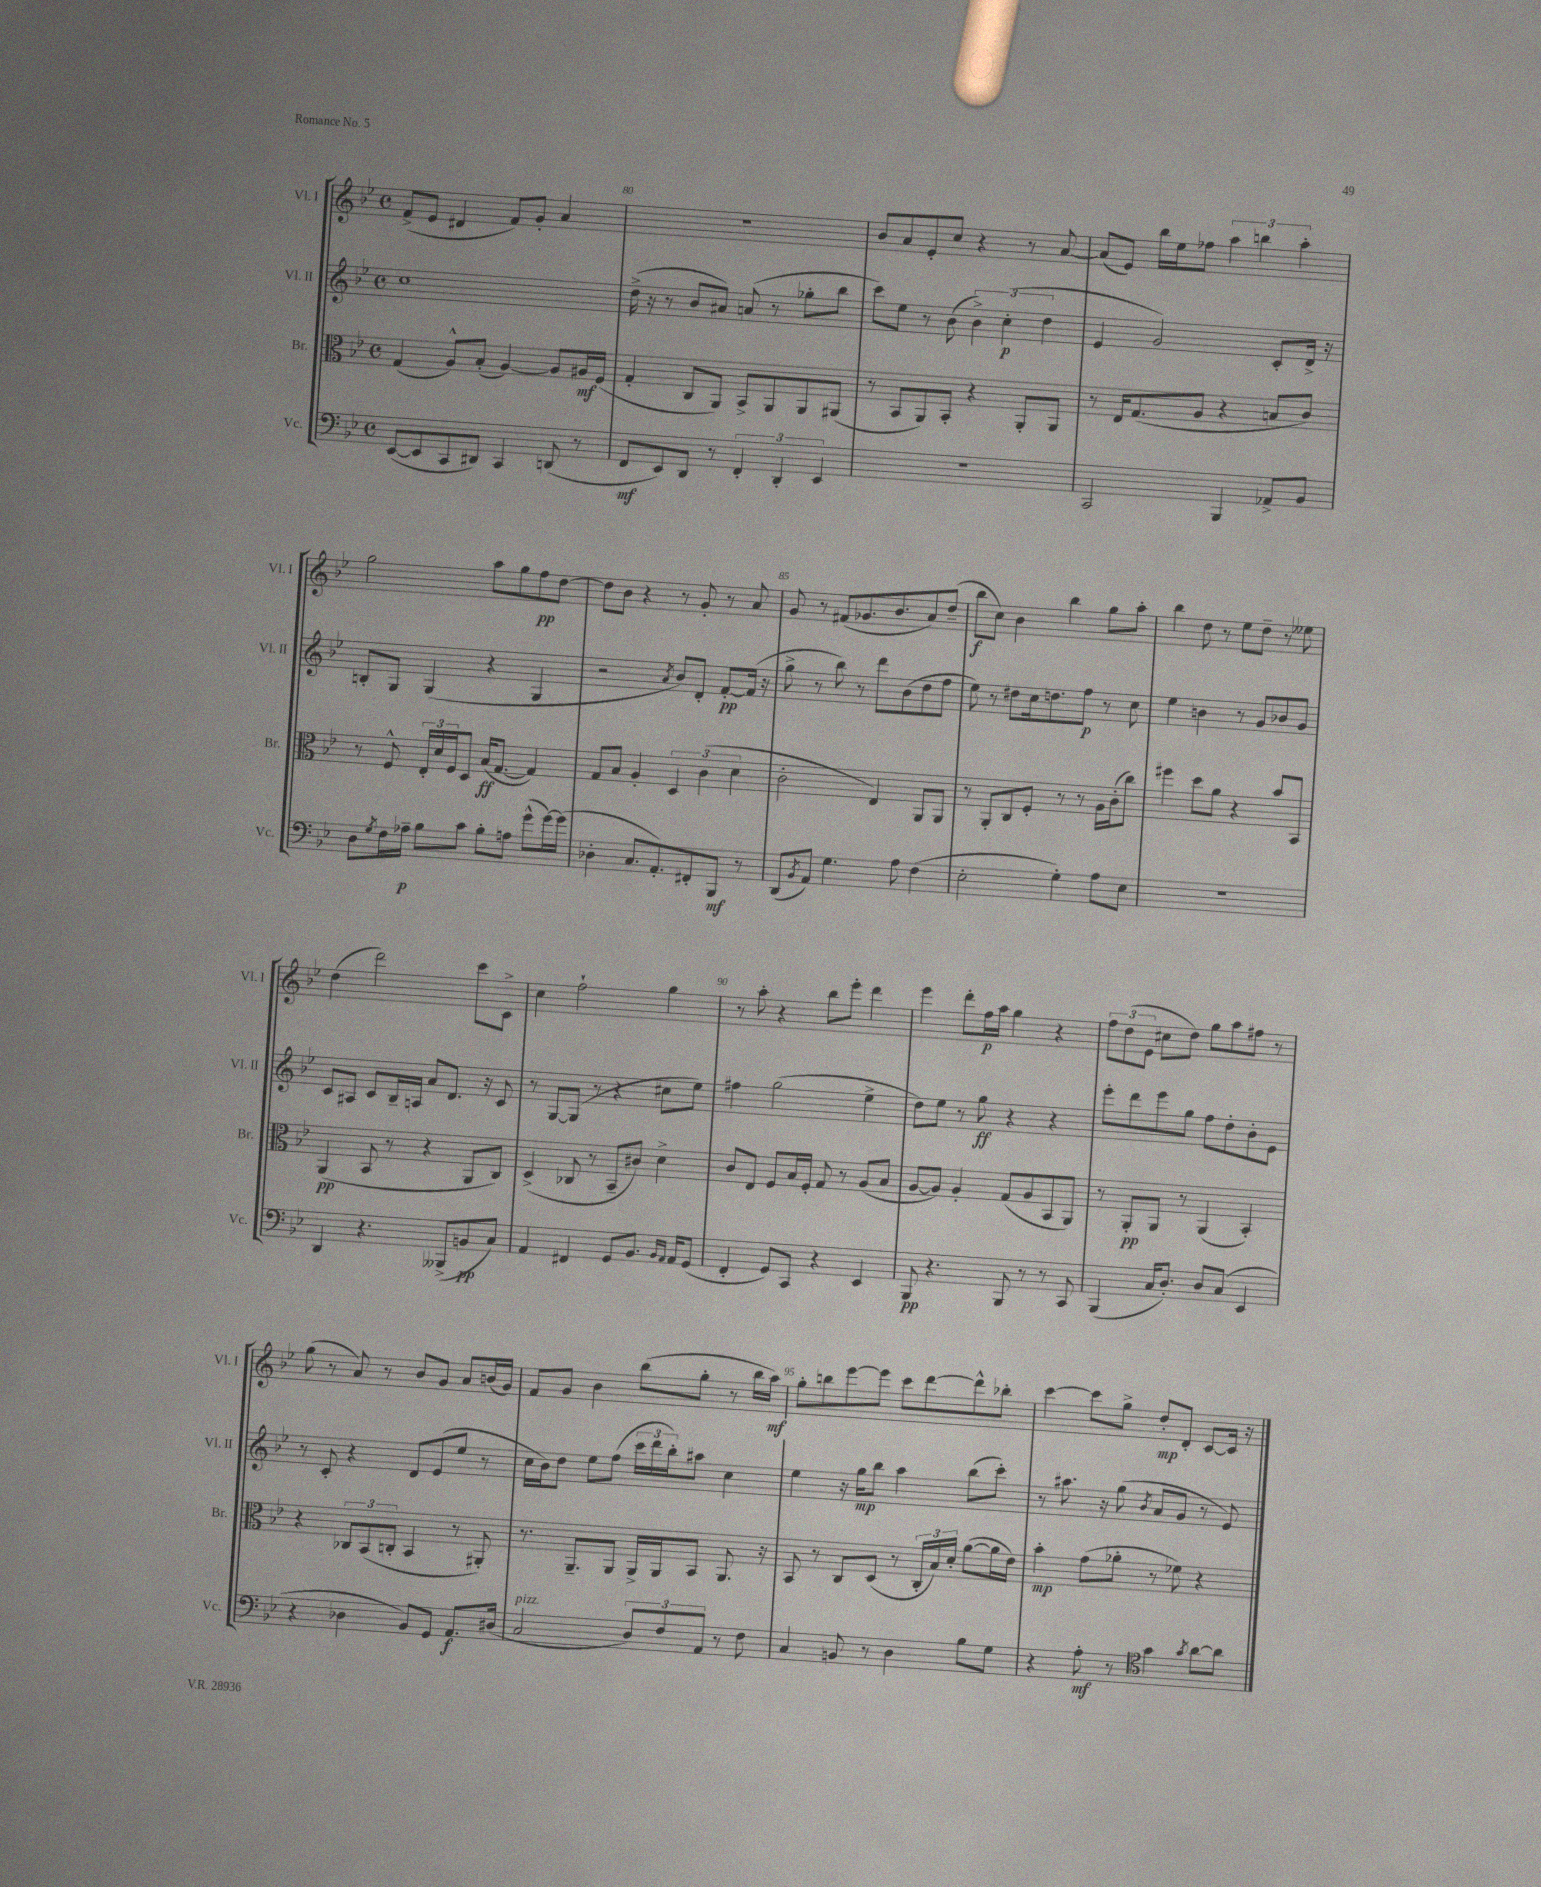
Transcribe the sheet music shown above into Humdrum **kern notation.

**kern	**dynam	**kern	**dynam	**kern	**dynam	**kern	**dynam
*part4	*part4	*part3	*part3	*part2	*part2	*part1	*part1
*staff4	*staff4	*staff3	*staff3	*staff2	*staff2	*staff1	*staff1
*I"Vc.	*	*I"Br.	*	*I"Vl. II	*	*I"Vl. I	*
*I'Vc.	*	*I'Br.	*	*I'Vl. II	*	*I'Vl. I	*
*clefF4	*	*clefC3	*	*clefG2	*	*clefG2	*
*k[b-e-]	*	*k[b-e-]	*	*k[b-e-]	*	*k[b-e-]	*
*M4/4	*	*M4/4	*	*M4/4	*	*M4/4	*
*met(c)	*	*met(c)	*	*met(c)	*	*met(c)	*
=79	=79	=79	=79	=79	=79	=79	=79
([8EE-/L	.	(4G/	.	1cc	.	(8f^/L	.
8EE-/]	.	.	.	.	.	8e-/J	.
8CC/	.	8A^^/L)	.	.	.	4d#X/	.
8DD#X/J)	.	(8B-'/J	.	.	.	.	.
4CC/	.	[4A/)	.	.	.	8f/L)	.
.	.	.	.	.	.	8g'/J	.
(8DDn/	.	8A/L]	.	.	.	4a/	.
8r	.	16A#X/L	mf	.	.	.	.
.	.	(16F/JJ	.	.	.	.	.
=80	=80	=80	=80	=80	=80	=80	=80
8FF/L	mf	4G'/	.	(16dd^\	.	1r	.
.	.	.	.	16r	.	.	.
8EE-/)	.	.	.	8r	.	.	.
8DD/J	.	8C/L	.	8b-/L	.	.	.
8r	.	8AA/J)	.	8a#X/J)	.	.	.
6FF'/	.	8BB-^/L	.	(8an/	.	.	.
.	.	8AA/	.	8r	.	.	.
6DD'/	.	.	.	.	.	.	.
.	.	8AA/	.	8gg-X'\L	.	.	.
6EE-/	.	.	.	.	.	.	.
.	.	(8AA#X/J	.	8bb-\J	.	.	.
=81	=81	=81	=81	=81	=81	=81	=81
1r	.	8r	.	8ccc\L)	.	8b-/L	.
.	.	8BB-/L	.	8ee-\J	.	8a/	.
.	.	8AA/)	.	8r	.	8e-'/	.
.	.	8BB-'/J	.	(8b-\	.	8cc/J	.
.	.	4r	.	6b-^\)	.	4r	.
.	.	.	.	(6cc'\	p	.	.
.	.	8AA'/L	.	.	.	8r	.
.	.	.	.	6dd\	.	.	.
.	.	8AA/J	.	.	.	[8a/	.
=82	=82	=82	=82	=82	=82	=82	=82
2CC/	.	8r	.	4e-/	.	(8a/L]	.
.	.	16E-/KL	.	.	.	8e-/J)	.
.	.	(8.G/	.	.	.	.	.
.	.	.	.	2g/)	.	16bb-\LL	.
.	.	.	.	.	.	16ee-\J	.
.	.	8A/J	.	.	.	8ff-X\J	.
4BBB-/	.	4r	.	.	.	6aa\	.
.	.	.	.	.	.	6bbn\	.
8AA-X^/L	.	8Bn/L	.	8c'/L	.	.	.
.	.	.	.	.	.	6aa'\	.
8BB-/J	.	8c/J)	.	16d^/Jk	.	.	.
.	.	.	.	16r	.	.	.
!!LO:LB:g=z
=83	=83	=83	=83	=83	=83	=83	=83
8D\L	.	8r	.	8Bn'/L	.	2gg\	.
8qG/	.	.	.	.	.	.	.
16F\L	.	8F^^/	.	8G/J	.	.	.
16A-X~\JJ	p	.	.	.	.	.	.
8B-\L	.	24E-'/LL	.	(4G/	.	.	.
.	.	24d/	.	.	.	.	.
.	.	24F/J	.	.	.	.	.
8c\J	.	8D/J	.	.	.	.	.
8B-'\L	.	(16B-/KL	ff	4r	.	8aa\L	.
.	.	[8.G/J	.	.	.	.	.
8An\J	.	.	.	.	.	8gg\	.
(8g^^\L	.	4G/])	.	4G/	.	8ff\	pp
[16g\L)	.	.	.	.	.	[8dd\J	.
(16g\JJ]	.	.	.	.	.	.	.
=84	=84	=84	=84	=84	=84	=84	=84
4D-X'\	.	8G/L	.	2r	.	8dd\L]	.
.	.	8B-/J	.	.	.	8b-\J	.
8.C/L	.	4A'/	.	.	.	4r	.
8.AA'/)	.	.	.	.	.	.	.
.	.	.	.	8qa/	.	.	.
.	.	6D/	.	8b-/L)	.	8r	.
8FF#X'/	.	.	.	8d'/J	.	8g'/	.
.	.	(6c\	.	.	.	.	.
8BBB-/J	mf	.	.	[8f'/L	pp	8r	.
.	.	6d\	.	.	.	.	.
8r	.	.	.	(16f/Jk]	.	8a/	.
.	.	.	.	16r	.	.	.
=85	=85	=85	=85	=85	=85	=85	=85
(8DD/L	.	2c'\	.	8gg^\	.	8g/	.
8qBB-/	.	.	.	.	.	.	.
8AA/J)	.	.	.	8r	.	8r	.
4.G\	.	.	.	8bb-\)	.	(8f#X/L	.
.	.	.	.	8r	.	8.g-X/	.
.	.	4E-/)	.	8ddd\L	.	.	.
.	.	.	.	.	.	8.b-/	.
8A\	.	.	.	(8b-\	.	.	.
(4F\	.	8AA/L	.	8dd\	.	8a/)	.
.	.	8AA/J	.	8ff\J	.	(8dd~/J	.
=86	=86	=86	=86	=86	=86	=86	=86
2E-'\	.	8r	.	8ee-\)	.	8bb-\L	f
.	.	8AA'/L	.	8r	.	8cc\J)	.
.	.	8C/	.	8dd#X\L	.	4b-\	.
.	.	8F'/J	.	16cc\k	.	.	.
.	.	.	.	8.ddn\	.	.	.
4G'\)	.	8r	.	.	.	4bb-\	.
.	.	8r	.	8ff\J	p	.	.
8A\L	.	16A\LL	.	8r	.	8gg\L	.
.	.	(16c'\J	.	.	.	.	.
8E-\J	.	8cc\J)	.	8cc\	.	8aa'\J	.
=87	=87	=87	=87	=87	=87	=87	=87
1r	.	4ff#X\	.	4ee-\	.	4bb-\	.
.	.	8dd\L	.	4bn\	.	8dd\	.
.	.	8a\J	.	.	.	8r	.
.	.	4r	.	8r	.	8ee-\L	.
.	.	.	.	8g/L	.	8dd~\J	.
.	.	8b-/L	.	8b-X/	.	8r	.
.	.	8BB-/J	.	8g/J	.	8ee--X\	.
!!LO:LB:g=z
=88	=88	=88	=88	=88	=88	=88	=88
4DD/	.	(4AA/	pp	8c/L	.	(4dd\	.
.	.	.	.	8A#X/J	.	.	.
4.r	.	8BB-/	.	8c/L	.	2ddd\)	.
.	.	8r	.	16B-~/L	.	.	.
.	.	.	.	16An/JJ	.	.	.
.	.	4r	.	8a/L	.	.	.
(8BBB--X^/L	.	.	.	8.d/J	.	.	.
8BBn/	pp	8AA/L	.	.	.	8ccc\L	.
.	.	.	.	16r	.	.	.
8C/J)	.	8C/J)	.	8c/	.	8c^\J	.
=89	=89	=89	=89	=89	=89	=89	=89
4AA/	.	(4D^/	.	8r	.	4cc\	.
.	.	.	.	[8G/L	.	.	.
4FF#X/	.	8C-X/	.	(8G/J]	.	2ff`\	.
.	.	8r	.	8r	.	.	.
8GG/L	.	8BB-~/L	.	4r	.	.	.
8.BB-/J	.	8c#X/J)	.	.	.	.	.
.	.	4d^\	.	8cc#X\L	.	4gg\	.
16qqBB-/LL	.	.	.	.	.	.	.
16qqAA/JJ	.	.	.	.	.	.	.
16AA/KL	.	.	.	.	.	.	.
(8GG/J	.	.	.	8ee-\J)	.	.	.
=90	=90	=90	=90	=90	=90	=90	=90
4FF'/	.	8c/L	.	4ff#X\	.	8r	.
.	.	8E-/J	.	.	.	8aa'\	.
8GG/L)	.	8F/L	.	(2gg\	.	4r	.
8CC/J	.	16B-/L	.	.	.	.	.
.	.	16F'/JJ	.	.	.	.	.
4r	.	8G/	.	.	.	8bb-\L	.
.	.	8r	.	.	.	8eee-'\J	.
4EE-/	.	(8A/L	.	4ee-^\	.	4ddd\	.
.	.	8B-/J	.	.	.	.	.
=91	=91	=91	=91	=91	=91	=91	=91
8BBB-/	pp	[8A/L	.	8dd\L)	.	4eee-\	.
4.r	.	8A/J])	.	8ee-\J	.	.	.
.	.	4A'/	.	8r	.	8ddd'\L	.
.	.	.	.	8gg\	ff	16ff\L	p
.	.	.	.	.	.	16aa\JJ	.
8BBB-/	.	(8G/L	.	4r	.	4gg\	.
8r	.	8A/	.	.	.	.	.
8r	.	8BB-/	.	4r	.	4r	.
8CC/	.	8AA/J)	.	.	.	.	.
=92	=92	=92	=92	=92	=92	=92	=92
(4BBB-/	.	8r	.	8eee-'\L	.	12ff\L	.
.	.	.	.	.	.	(12dd\	.
.	.	8AA'/L	pp	8ddd\	.	.	.
.	.	.	.	.	.	12e-\J	.
16C/KL	.	8AA/J	.	8eee-\	.	8cc#X\L	.
8.D'/J)	.	.	.	.	.	.	.
.	.	8r	.	8gg\J	.	8dd\J)	.
8D/L	.	(4AA/	.	8ff\L	.	8gg\L	.
(8C/J	.	.	.	8dd'\	.	8aa\	.
4EE-/	.	4BB-'/)	.	8b-'\	.	8ff#X\J	.
.	.	.	.	8e-\J	.	8r	.
!!LO:LB:g=z
=93	=93	=93	=93	=93	=93	=93	=93
4r	.	4r	.	8r	.	(8gg\	.
.	.	.	.	8c'/	.	8r	.
4D-X\	.	12C-X/L	.	4r	.	8a/)	.
.	.	(12BB-/	.	.	.	.	.
.	.	.	.	.	.	8r	.
.	.	12Cn'/J	.	.	.	.	.
8BB-/L)	.	4BB-/	.	8d/L	.	8b-/L	.
8GG/J	.	.	.	(8e-/	.	8g/J	.
8.AA/L	f	8r	.	8ee-/J	.	8a/L	.
.	.	8AA#X'/)	.	8r	.	(16bn/L	.
(16D#X/Jk	.	.	.	.	.	16g/JJ)	.
=94	=94	=94	=94	=94	=94	=94	=94
!LO:TX:a:i:t=pizz.	!	!	!	!	!	!	!
2C/	.	8.r	.	16cc\LL	.	8f/L	.
.	.	.	.	16b-\J)	.	.	.
.	.	.	.	8dd\J	.	8g/J	.
.	.	8.AA~/L	.	.	.	.	.
.	.	.	.	8ee-\L	.	4b-\	.
.	.	8AA/J	.	(8ff\J	.	.	.
12D/L)	.	16AA^/LL	.	24ccc\LL	.	(8bb-\L	.
.	.	.	.	24ddd\	.	.	.
.	.	16AA/J	.	.	.	.	.
12F/	.	.	.	24bb-'\J)	.	.	.
.	.	8BB-/J	.	8aa#X\J	.	8gg'\J	.
12AA/J	.	.	.	.	.	.	.
8r	.	8.AA/	.	4cc\	.	8r	.
8F\	.	.	.	.	.	16bb-\LL	.
.	.	16r	.	.	.	16aa\JJ)	mf
=95	=95	=95	=95	=95	=95	=95	=95
4C/	.	8BB-/	.	4ee-\	.	8gg'\L	.
.	.	8r	.	.	.	8bbn\	.
8BBn/	.	8C/L	.	16r	.	[8eee-\	.
.	.	.	.	16gg\KL	mp	.	.
8r	.	(8D/J	.	8bb-\J	.	8eee-\J]	.
4D\	.	8r	.	4aa\	.	8ccc\L	.
.	.	24C'/LL	.	.	.	[8ddd\	.
.	.	24B-/)	.	.	.	.	.
.	.	24d'/JJ	.	.	.	.	.
8B-\L	.	([8a\L	.	(8bb-\L	.	8ddd^^\]	.
8G\J	.	16a\L]	.	8ccc'\J)	.	8bb-X'\J	.
.	.	16e-\JJ)	.	.	.	.	.
=96	=96	=96	=96	=96	=96	=96	=96
4r	.	4b-'\	mp	8r	.	[4ccc\	.
.	.	.	.	8.aa#X\	.	.	.
8A'\	mf	(8g\L	.	.	.	8ccc\L]	.
.	.	.	.	16r	.	.	.
8r	.	8a-X'\J	.	(8gg\	.	8gg^\J	.
*clefC4	*	*	*	*	*	*	*
.	.	.	.	8qb-/	.	.	.
4g\	.	8r	.	8a/L	.	8dd'/L	mp
.	.	8f-X\)	.	8g/J	.	8d'/J	.
8qg/	.	.	.	.	.	.	.
[8a\L	.	4r	.	8r	.	[8c/L	.
8a\J]	.	.	.	8e-/)	.	16c/Jk]	.
.	.	.	.	.	.	16r	.
==	==	==	==	==	==	==	==
*-	*-	*-	*-	*-	*-	*-	*-
